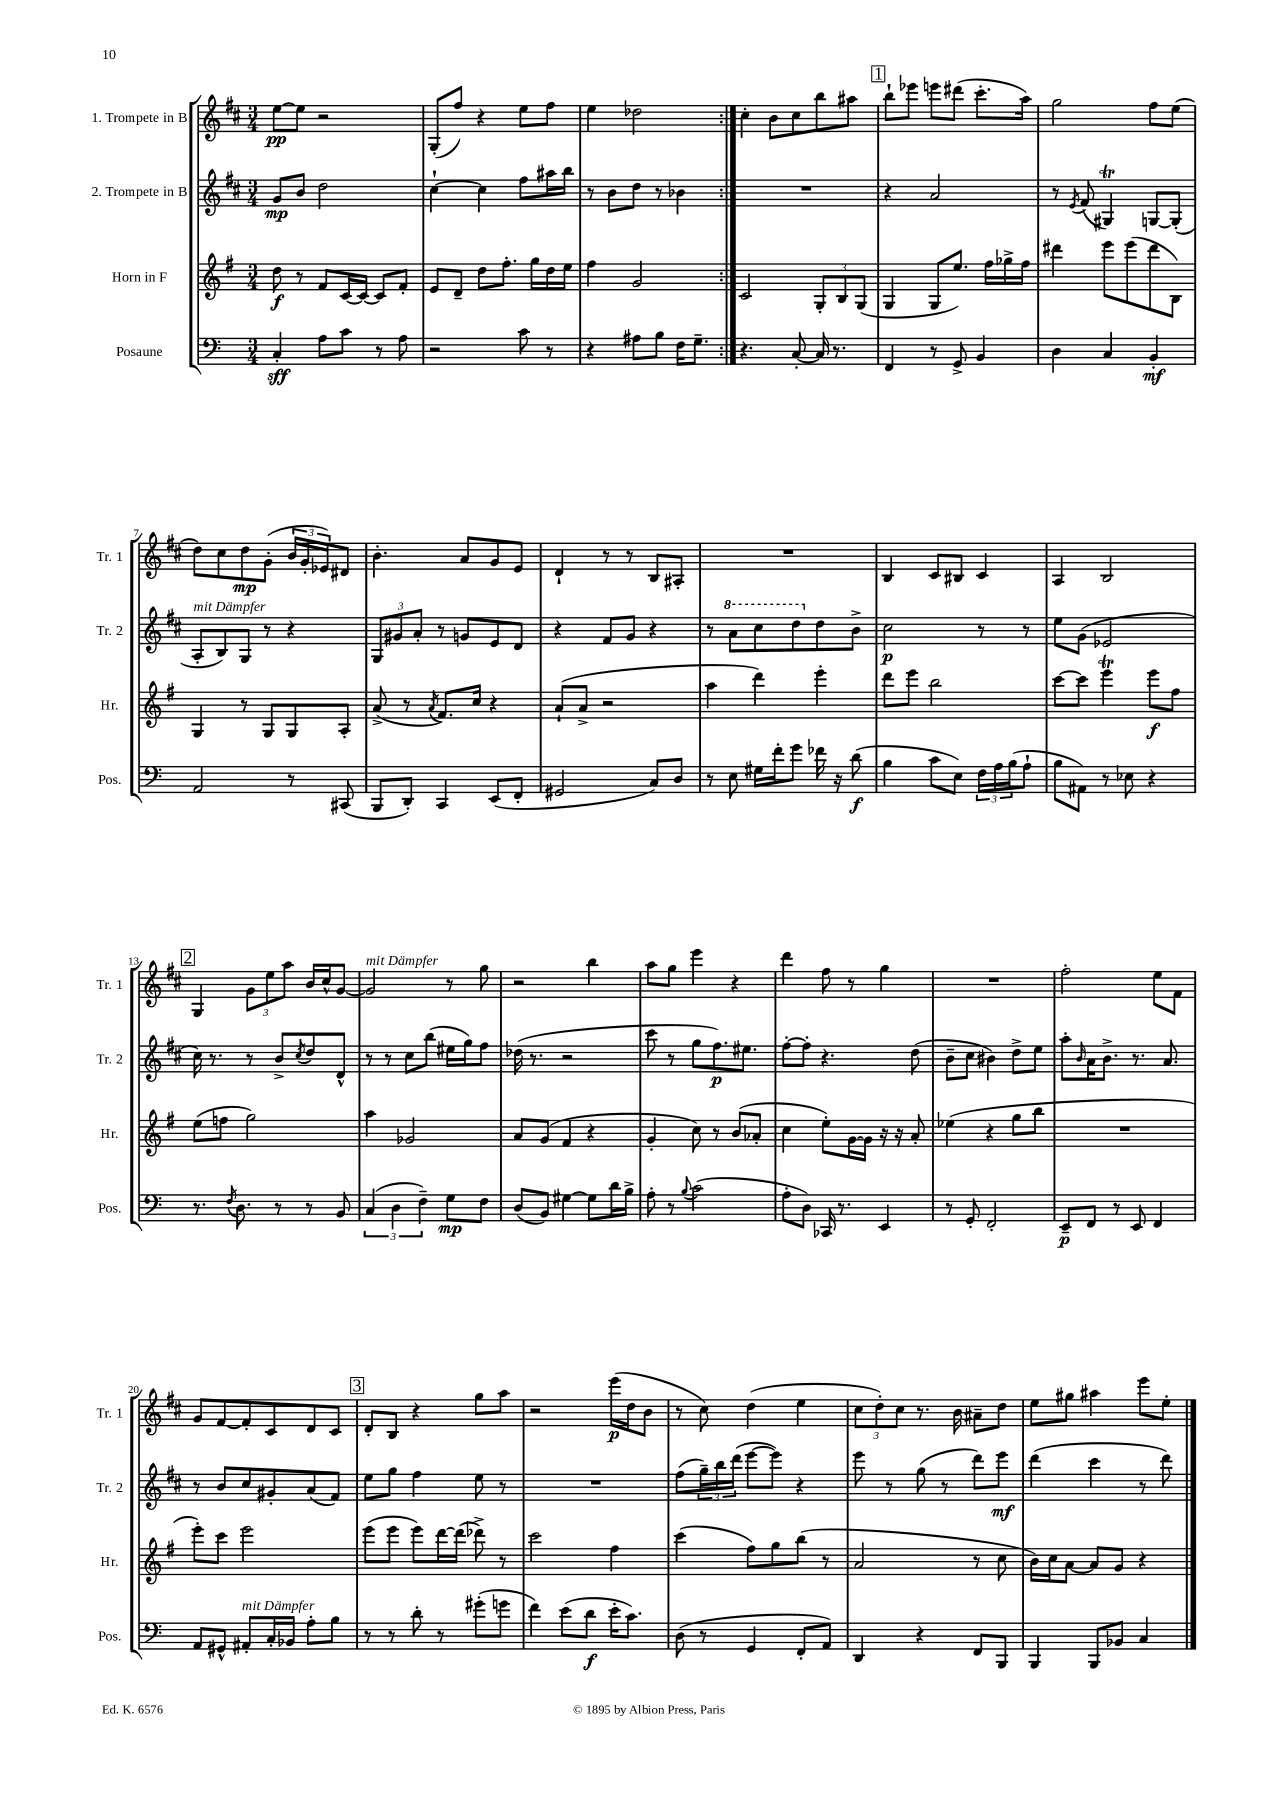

**kern	**dynam	**kern	**dynam	**kern	**dynam	**kern	**dynam
*part4	*part4	*part3	*part3	*part2	*part2	*part1	*part1
*staff4	*staff4	*staff3	*staff3	*staff2	*staff2	*staff1	*staff1
*I"Posaune	*	*I"Horn in F	*	*I"2. Trompete in B	*	*I"1. Trompete in B	*
*I'Pos.	*	*I'Hr.	*	*I'Tr. 2	*	*I'Tr. 1	*
*clefF4	*	*clefG2	*	*clefG2	*	*clefG2	*
*k[]	*	*k[f#]	*	*k[f#c#]	*	*k[f#c#]	*
*M3/4	*	*M3/4	*	*M3/4	*	*M3/4	*
=1	=1	=1	=1	=1	=1	=1	=1
4C'/	sff	8dd\	f	8g/L	mp	[8ee\L	pp
.	.	8r	.	8b/J	.	8ee\J]	.
8A\L	.	8f#/L	.	2dd\	.	2r	.
8c\J	.	[16c/L	.	.	.	.	.
.	.	16c/JJ_	.	.	.	.	.
8r	.	8c/L]	.	.	.	.	.
8A\	.	8f#'/J	.	.	.	.	.
=2	=2	=2	=2	=2	=2	=2	=2
2r	.	8e/L	.	[4cc#`\	.	(8G'/L	.
.	.	8d~/J	.	.	.	8ff#/J)	.
.	.	8dd\L	.	4cc#\]	.	4r	.
.	.	8.ff#'\J	.	.	.	.	.
8c\	.	.	.	8ff#\L	.	8ee\L	.
.	.	16gg\LL	.	.	.	.	.
8r	.	16dd\	.	16aa#X\L	.	8ff#\J	.
.	.	16ee\JJ	.	16bb\JJ	.	.	.
=3	=3	=3	=3	=3	=3	=3	=3
4r	.	4ff#\	.	8r	.	4ee\	.
.	.	.	.	8b\L	.	.	.
8A#X\L	.	2g/	.	8dd\J	.	2dd-X\	.
8B\J	.	.	.	8r	.	.	.
16F\KL	.	.	.	4b-X\	.	.	.
8.G~\J	.	.	.	.	.	.	.
=4:|!	=4:|!	=4:|!	=4:|!	=4:|!	=4:|!	=4:|!	=4:|!
4.r	.	2c/	.	2.r	.	4cc#'\	.
.	.	.	.	.	.	8b\L	.
[8C'/	.	.	.	.	.	8cc#\	.
16C/]	.	12G'/L	.	.	.	8bb\	.
8.r	.	.	.	.	.	.	.
.	.	12B/	.	.	.	.	.
.	.	.	.	.	.	8aa#X\J	.
.	.	(12G/J	.	.	.	.	.
!!LO:REH:place=s1:t=1
=5	=5	=5	=5	=5	=5	=5	=5
4FF/	.	4G/	.	4r	.	8bb`\L	.
.	.	.	.	.	.	8eee-X\J	.
8r	.	8G/L	.	2a/	.	8eeen\L	.
8GG^/	.	8.ee/J)	.	.	.	(8ddd#X\J	.
4BB/	.	.	.	.	.	8.ccc#'\L	.
.	.	16ff#\LL	.	.	.	.	.
.	.	16gg-X^\	.	.	.	.	.
.	.	16ff#\JJ	.	.	.	16aa\Jk)	.
=6	=6	=6	=6	=6	=6	=6	=6
4D\	.	4ddd#X\	.	8r	.	2gg\	.
.	.	.	.	8qe/	.	.	.
.	.	.	.	(8f#/	.	.	.
4C/	.	8eee\L	.	4G#Xt/)	.	.	.
.	.	(8eee\	.	.	.	.	.
4BB'/	mf	8ddd#\	.	[8Gn/L	.	8ff#\L	.
.	.	8B\J)	.	(8G'/J]	.	(8ee\J	.
!!LO:LB:g=z
=7	=7	=7	=7	=7	=7	=7	=7
!	!	!	!	!LO:TX:a:i:t=mit Dämpfer	!	!	!
2AA/	.	4G/	.	8A'/L	.	8dd\L)	.
.	.	.	.	8B/)	.	8cc#\	.
.	.	8r	.	8G/J	.	8dd\	mp
.	.	8G/L	.	8r	.	(8g'\J	.
8r	.	8G/	.	4r	.	24b/LL	.
.	.	.	.	.	.	24g'/	.
.	.	.	.	.	.	24e-X/J)	.
(8CC#X/	.	8A'/J	.	.	.	8d#X/J	.
=8	=8	=8	=8	=8	=8	=8	=8
8BBB/L	.	(8a^/	.	12G/L	.	4.b'\	.
.	.	.	.	12g#X/	.	.	.
8DD'/J)	.	8r	.	.	.	.	.
.	.	.	.	12a'/J	.	.	.
.	.	8qa/	.	.	.	.	.
4CC/	.	8.f#/L)	.	8r	.	.	.
.	.	.	.	8gn/L	.	8a/L	.
.	.	16cc/Jk	.	.	.	.	.
(8EE/L	.	4r	.	8e/	.	8g/	.
8FF'/J	.	.	.	8d/J	.	8e/J	.
=9	=9	=9	=9	=9	=9	=9	=9
2GG#X/	.	(8a`/L	.	4r	.	4d`/	.
.	.	8a^/J	.	.	.	.	.
.	.	2r	.	8f#/L	.	8r	.
.	.	.	.	8g/J	.	8r	.
8C/L)	.	.	.	4r	.	8B/L	.
8D/J	.	.	.	.	.	8A#X'/J	.
=10	=10	=10	=10	=10	=10	=10	=10
8r	.	4aa\	.	8r	.	2.r	.
*	*	*	*	*8va	*	*	*
8E\	.	.	.	8aa\L	.	.	.
16G#X\LL	.	4ddd\)	.	8ccc#\	.	.	.
16f'\J	.	.	.	.	.	.	.
8g\J	.	.	.	8ddd\	.	.	.
*	*	*	*	*X8va	*	*	*
16f-X\	.	4eee'\	.	8dd\	.	.	.
16r	.	.	.	.	.	.	.
(8d\	f	.	.	8b^\J	.	.	.
=11	=11	=11	=11	=11	=11	=11	=11
4B\	.	8ddd\L	.	2cc#\	p	4B/	.
.	.	8eee\J	.	.	.	.	.
8c\L	.	2bb\	.	.	.	8c#/L	.
8E\J)	.	.	.	.	.	8B#X/J	.
24F\LL	.	.	.	8r	.	4c#/	.
24A\	.	.	.	.	.	.	.
(24B\J	.	.	.	.	.	.	.
8A`\J	.	.	.	8r	.	.	.
=12	=12	=12	=12	=12	=12	=12	=12
8B\L	.	[8ccc\L	.	8ee\L	.	4A/	.
8AA#X\J)	.	8ccc\J]	.	(8g\J	.	.	.
8r	.	4eeeT\	.	2e-X/	.	2B/	.
8E-X\	.	.	.	.	.	.	.
4r	.	8eee\L	f	.	.	.	.
.	.	8ff#\J	.	.	.	.	.
!!LO:LB:g=z
!!LO:REH:place=s1:t=2
=13	=13	=13	=13	=13	=13	=13	=13
8.r	.	(8ee\L	.	16cc#\)	.	4G/	.
.	.	.	.	8.r	.	.	.
.	.	8ffn\J	.	.	.	.	.
8qF/	.	.	.	.	.	.	.
8.D\	.	.	.	.	.	.	.
.	.	2gg\)	.	8r	.	12g\L	.
.	.	.	.	.	.	12ee\	.
8r	.	.	.	8b^/L	.	.	.
.	.	.	.	.	.	12aa\J	.
.	.	.	.	8qcc#/	.	.	.
8r	.	.	.	8dd/	.	16b/LL	.
.	.	.	.	.	.	16cc#^^/J	.
8BB/	.	.	.	8d^^/J	.	[8g/J	.
=14	=14	=14	=14	=14	=14	=14	=14
!	!	!	!	!	!	!LO:TX:a:i:t=mit Dämpfer	!
(6C/	.	4aa\	.	8r	.	2g/]	.
.	.	.	.	8r	.	.	.
6D\	.	.	.	.	.	.	.
.	.	2g-X/	.	8cc#\L	.	.	.
6F~\)	.	.	.	.	.	.	.
.	.	.	.	(8bb\J	.	.	.
8G\L	mp	.	.	16ee#X\LL	.	8r	.
.	.	.	.	16gg\J)	.	.	.
8F\J	.	.	.	8ff#\J	.	8gg\	.
=15	=15	=15	=15	=15	=15	=15	=15
(8D/L	.	8a/L	.	(16dd-X\	.	2r	.
.	.	.	.	8.r	.	.	.
8BB/J)	.	(8g/J	.	.	.	.	.
[4G#X\	.	4f#/	.	2r	.	.	.
8G#\L]	.	4r	.	.	.	4bb\	.
16d\L	.	.	.	.	.	.	.
16B^\JJ	.	.	.	.	.	.	.
=16	=16	=16	=16	=16	=16	=16	=16
8A'\	.	4g'/	.	8ccc#\	.	8aa\L	.
8r	.	.	.	8r	.	8gg\J	.
8qqB/	.	.	.	.	.	.	.
(2c\	.	8cc\)	.	8gg\L	.	4eee\	.
.	.	8r	.	8.ff#\)	p	.	.
.	.	(8b/L	.	.	.	4r	.
.	.	.	.	8.ee#X\J	.	.	.
.	.	8a-X'/J	.	.	.	.	.
=17	=17	=17	=17	=17	=17	=17	=17
8A'\L	.	4cc\	.	[8ff#'\L	.	4ddd\	.
8D\J)	.	.	.	8ff#'\J]	.	.	.
16CC-X/	.	8ee'\L)	.	4.r	.	8ff#\	.
8.r	.	.	.	.	.	.	.
.	.	[16g\L	.	.	.	8r	.
.	.	16g\JJ]	.	.	.	.	.
4EE/	.	16r	.	.	.	4gg\	.
.	.	16r	.	.	.	.	.
.	.	8a'/	.	(8dd\	.	.	.
=18	=18	=18	=18	=18	=18	=18	=18
8r	.	(4ee-X\	.	8b~\L	.	2.r	.
8GG'/	.	.	.	8cc#\J	.	.	.
2FF'/	.	4r	.	4b#X\)	.	.	.
.	.	8gg\L	.	8dd^\L	.	.	.
.	.	8bb\J	.	8ee\J	.	.	.
=19	=19	=19	=19	=19	=19	=19	=19
8EE~/L	p	2.r	.	8aa'\L	.	2ff#'\	.
.	.	.	.	16qqb/	.	.	.
8FF/J	.	.	.	16a\K	.	.	.
.	.	.	.	8.b^\J	.	.	.
8r	.	.	.	.	.	.	.
8EE/	.	.	.	8.r	.	.	.
4FF/	.	.	.	.	.	8ee\L	.
.	.	.	.	8.a/	.	.	.
.	.	.	.	.	.	8f#\J	.
!!LO:LB:g=z
=20	=20	=20	=20	=20	=20	=20	=20
8AA/L	.	8eee'\L)	.	8r	.	8g/L	.
8GG#X^^/J	.	8ccc\J	.	8b/L	.	[8f#/	.
!LO:TX:a:i:t=mit Dämpfer	!	!	!	!	!	!	!
8AA#X'/L	.	2eee\	.	8cc#/	.	8f#'/]	.
16C'/L	.	.	.	8g#X'/	.	8c#/	.
16BB-X/JJ	.	.	.	.	.	.	.
8A'\L	.	.	.	(8a/	.	8d/	.
8B\J	.	.	.	8f#/J)	.	8c#/J	.
!!LO:REH:place=s1:t=3
=21	=21	=21	=21	=21	=21	=21	=21
8r	.	(8eee\L	.	8ee\L	.	8d'/L	.
8r	.	8eee\J	.	8gg\J	.	8B/J	.
8d'\	.	8eee\L)	.	4ff#\	.	4r	.
8r	.	[16ddd\L	.	.	.	.	.
.	.	(16ddd\JJ]	.	.	.	.	.
(8g#X'\L	.	8ddd-X^\)	.	8ee\	.	8gg\L	.
8gn\J	.	8r	.	8r	.	8aa\J	.
=22	=22	=22	=22	=22	=22	=22	=22
4f\)	.	2ccc\	.	2.r	.	2r	.
(8e\L	.	.	.	.	.	.	.
8d\J	f	.	.	.	.	.	.
16e'\KL	.	4ff#\	.	.	.	(16eee\LL	p
8.c\J)	.	.	.	.	.	16dd\J	.
.	.	.	.	.	.	8b\J	.
=23	=23	=23	=23	=23	=23	=23	=23
(8D\	.	(4ccc\	.	(8ff#\L	.	8r	.
8r	.	.	.	24gg~\L)	.	8cc#\)	.
.	.	.	.	24bb\	.	.	.
.	.	.	.	(24ddd\JJ	.	.	.
4GG/	.	8ff#\L)	.	[8eee\L	.	(4dd\	.
.	.	8gg\	.	8eee\J])	.	.	.
8FF'/L	.	(8bb\J	.	4r	.	4ee\	.
8AA/J)	.	8r	.	.	.	.	.
=24	=24	=24	=24	=24	=24	=24	=24
4DD/	.	2a/	.	8eee\	.	12cc#\L	.
.	.	.	.	.	.	12dd'\)	.
.	.	.	.	8r	.	.	.
.	.	.	.	.	.	12cc#\J	.
4r	.	.	.	(8gg\	.	8.r	.
.	.	.	.	8r	.	.	.
.	.	.	.	.	.	16b\	.
8FF/L	.	8r	.	8ddd\L)	.	8a#X~\L	.
8BBB/J	.	8cc\	.	8eee\J	mf	8dd\J	.
=25	=25	=25	=25	=25	=25	=25	=25
4BBB/	.	16b\LL)	.	(4ddd\	.	8ee\L	.
.	.	16cc\J	.	.	.	.	.
.	.	[8a\J	.	.	.	8gg#X\J	.
8BBB/L	.	8a/L]	.	4ccc#\	.	4aa#X\	.
8BB-X/J	.	8g/J	.	.	.	.	.
4C/	.	4r	.	8r	.	8eee\L	.
.	.	.	.	8ddd\)	.	8ee'\J	.
==	==	==	==	==	==	==	==
*-	*-	*-	*-	*-	*-	*-	*-
